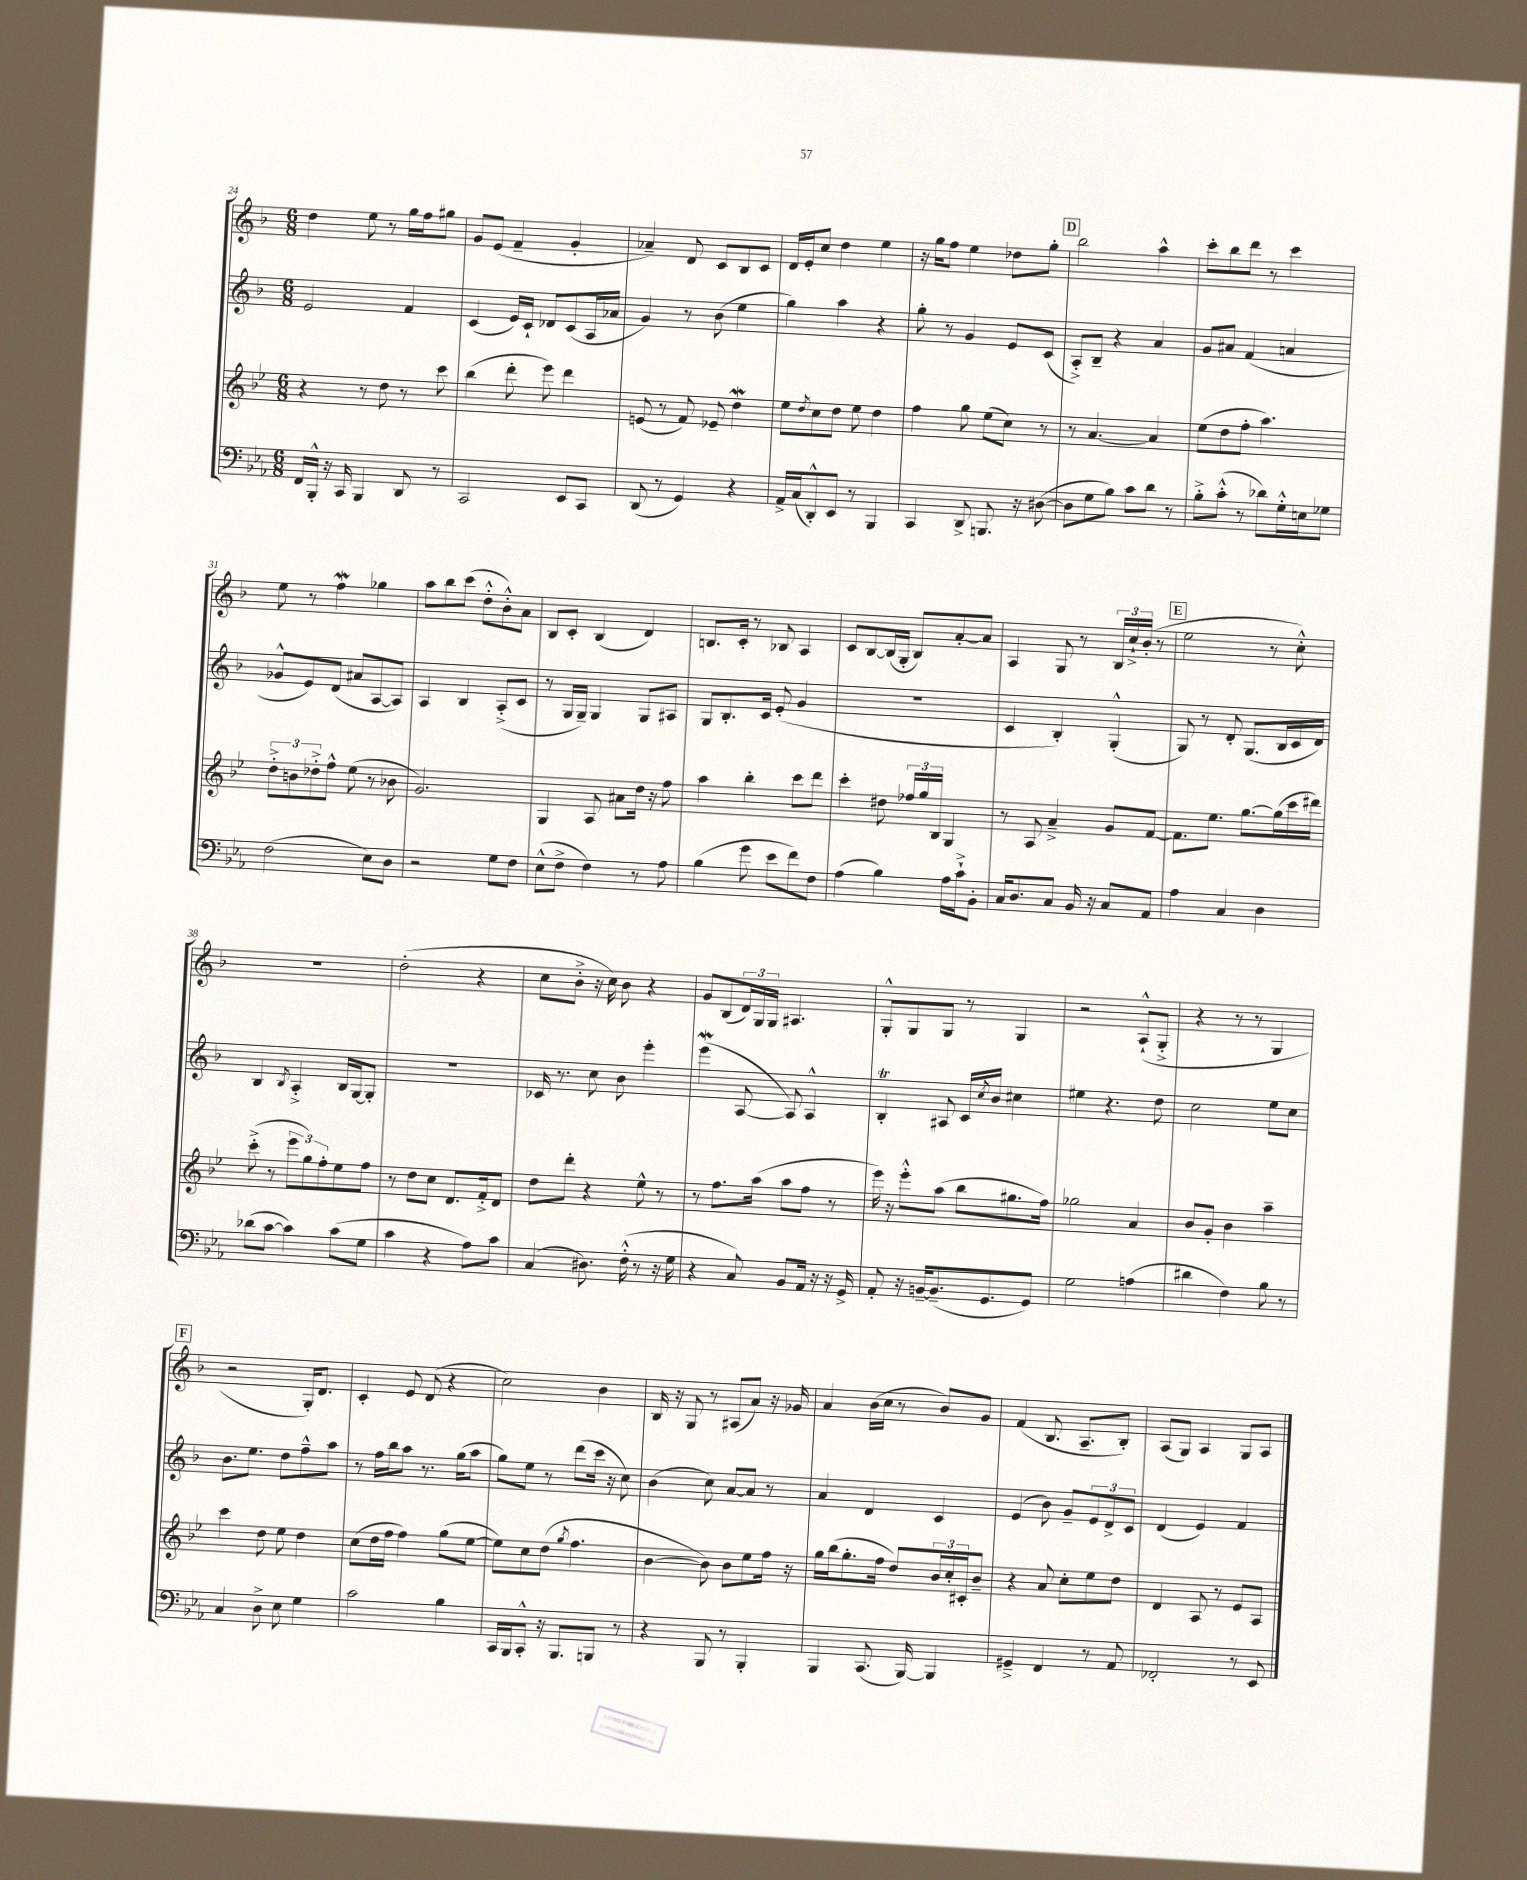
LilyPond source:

<<
\new StaffGroup <<
\new Staff = "s0" {
    \clef treble \key f \major \numericTimeSignature \time 6/8
    d''4 e''8 r8 g''16 f''16 gis''8 |
    g'8 e'8( f'4-- g'4-. |
    aes'4--) d'8 c'8 bes8 c'8 |
    d'16 e'16-. c''8 d''4 e''4 |
    r16 g''16 f''8 e''4 des''8 g''8-. |
    \mark \markup { \box "D" } bes''2 a''4-^ |
    c'''8-. bes''8 d'''8 r8 c'''4 |
    e''8 r8 f''4\mordent ges''4 |
    a''8 bes''8 c'''8( d''8-.-^ bes'8-.-^) a'8 |
    bes8 c'8-. bes4( d'4) |
    b8. c'16-. r8 bes8 a4 |
    c'8 bes8~ bes16( g16-. bes8) a'8~-. a'8 |
    a4 g8 r8 \tuplet 3/2 { bes16 c''16-!-> bes'16-.( } r8 |
    \mark \markup { \box "E" } e''2 r8 c''8-.-^) |
    R2. |
    d''2-.( r4 |
    c''8 bes'8-.-> r16 c''16) bes'8 r4 |
    g'8 bes8( \tuplet 3/2 { d'16) g16 g16 } ais4. |
    g8-.-^ g8 g8 r8 g4 |
    r2 a8-!-^( g8-.-> |
    r4 r8 r8 g4 |
    \mark \markup { \box "F" } r2 g16-.) d'8. |
    c'4-. e'8 d'8( r4 |
    c''2) bes'4 |
    bes16 r16 g8 r8 ais8( a'8) r16 ges'16 |
    a'4 bes'16( c''16 r8 bes'8) g'8 |
    f'4( bes8. a8.-- bes8-.) |
    a8( g8) a4 g8 a8 \bar "|." |
}
\new Staff = "s1" {
    \clef treble \key f \major \numericTimeSignature \time 6/8
    e'2 f'4 |
    c'4( e'16) c'16-! des'8 c'8( a16 aes'16 |
    g'4) r8 bes'8( e''4 |
    g''4) a''4 r4 |
    g''8-. r8 g'4 e'8 c'8( |
    \mark \markup { \box "D" } a8-.->) bes8-- r4 a'4 |
    g'8 ais'8 f'4( a'4 |
    ges'8-^ e'8) d'8( ais'8 a8~ a8) |
    a4 bes4 a8-.->( c'8 |
    r8 g16 g16--) g4 g8 ais8 |
    g8 bes8.-. c'16 e'8-.( g'4 |
    R2. |
    c'4 bes4-.) g4-.-^( |
    \mark \markup { \box "E" } g8) r8 d'8-. g8.( bes16 c'16 d'16) |
    bes4 \acciaccatura { bes8 } a4-.-> bes16 g16~ g8-. |
    R2. |
    ces'16 r8. c''8 bes'8 e'''4-. |
    e'''4\mordent( a8~ a8) a4-^ |
    bes4-.\trill ais8 c'16 \acciaccatura { c''8 } bes'16 cis''4 |
    eis''4 r4. d''8 |
    c''2 e''8 c''8 |
    \mark \markup { \box "F" } bes'8. e''8. d''8 f''8---^ a''8 |
    r8 f''16 bes''16 a''8 r8. g''16( a''8 |
    g''8) e''8 r8 d'''8( c'''16 r16 c''8) |
    bes'4( c''8) a'8~ a'8 r8 |
    a'4 d'4 c'4 |
    e'4( bes'8) g'8-- \tuplet 3/2 { e'8 d'8-> c'8 } |
    d'4( e'4) f'4 \bar "|." |
}
\new Staff = "s2" {
    \clef treble \key bes \major \numericTimeSignature \time 6/8
    r4 r8 d''8 r8 c'''8 |
    bes''4( d'''8-. ees'''8) d'''4 |
    e'8( r8 f'8) ees'8-- d''4\mordent |
    ees''8 \acciaccatura { d''8 } c''8 d''8 ees''8 d''4 |
    f''4 g''8 ees''8( c''8) r8 |
    \mark \markup { \box "D" } r8 a'4.~ a'4 |
    ees''8( d''8 f''8-. a''4.) |
    \tuplet 3/2 { d''8-.-> b'8 des''8-.-> } f''8-^ ees''8( r8 bes'8 |
    g'2.) |
    g4 a8 ais'8 d''16 r16 f''8 |
    a''4 bes''4-. c'''8 d'''8 |
    c'''4-. dis''8 \tuplet 3/2 { fes''16 g''16 bes16 } g4 |
    r8 a8 a'4---> g'8 f'8~ |
    \mark \markup { \box "E" } f'8. ees''8. g''8.~ g''16( c'''16 dis'''16) |
    c'''8-.->( r8 \tuplet 3/2 { ees'''8 g''8) f''8-. } ees''8 f''8 |
    r8 d''8 c''8 d'8. f'16-.-> d'8 |
    d''8 d'''8-. r4 ees''8-^ r8 |
    r8 f''8. a''16( a''8 f''8 r8 |
    ees'''16) r16 ees'''8-.-^ a''8( bes''8 gis''8. f''16) |
    ges''2 a'4 |
    bes'8 g'8-. bes'4 a''4-- |
    \mark \markup { \box "F" } c'''4 d''8 ees''8 d''4 |
    c''8( d''16 f''16 f''4) g''8( ees''8~ |
    ees''8) c''8 d''8( \acciaccatura { g''8 } f''4. |
    bes'4~ bes'8) bes'8 ees''8 f''16 r16 |
    g''16 bes''16( g''8.-. f''16 d''8) \tuplet 3/2 { bes'16 c''16-. cis'16-. } bes'8-- |
    r4 a'8 c''8-. ees''8 d''8 |
    d'4 a8 r8 ees'8 a8 \bar "|." |
}
\new Staff = "s3" {
    \clef bass \key ees \major \numericTimeSignature \time 6/8
    f,16 bes,,16-.-^ r16 c,16 bes,,4 d,8 r8 |
    c,2 ees,8 c,8 |
    d,8( r8 g,4) r4 |
    aes,16-> c16( d,8-.-^) ees,8 r8 bes,,4 |
    c,4 d,8-> b,,8. r16 dis8~( |
    \mark \markup { \box "D" } dis8 g8 bes8) c'8 d'8 r8 |
    bes8-.-> c'8-.-^( r8 des'8) g16-.-^ e16 ges8 |
    f2( ees8) d8 |
    r2 g8 f8 |
    ees8-^( f8-> f4) r8 aes8 |
    bes4( g'8 ees'8 f'8) f8 |
    aes4( bes4) aes16 c'16-!-> bes,8-. |
    c16 d8. c8 bes,16 r16 c8 aes,8 |
    \mark \markup { \box "E" } aes4 c4 d4 |
    des'8( c'8~ c'4) c'8( g8 |
    c'4 r4 aes8) c'8 |
    c4( dis8.) f16-.-^( r8 r16 g16 |
    r4 c8) bes,8 aes,16 r16 r16 g,16-> |
    aes,8-. r16 b,16~-- b,8.--( g,8. g,8) |
    g2 a4( |
    dis'4 f4) bes8 r8 |
    \mark \markup { \box "F" } c4 d8-> ees8 g4 |
    c'2 bes4 |
    c,16 bes,,16 c,8-.-^ r16 bes,,8. b,,8 r8 |
    r4 bes,,8 r8 bes,,4-. |
    bes,,4 c,8.( bes,,16~) bes,,4 |
    gis,4---> f,4 r8 aes,8 |
    fes,2-. r8 ees,8 \bar "|." |
}
>>
>>
\layout { \context { \Score currentBarNumber = #24 } }
